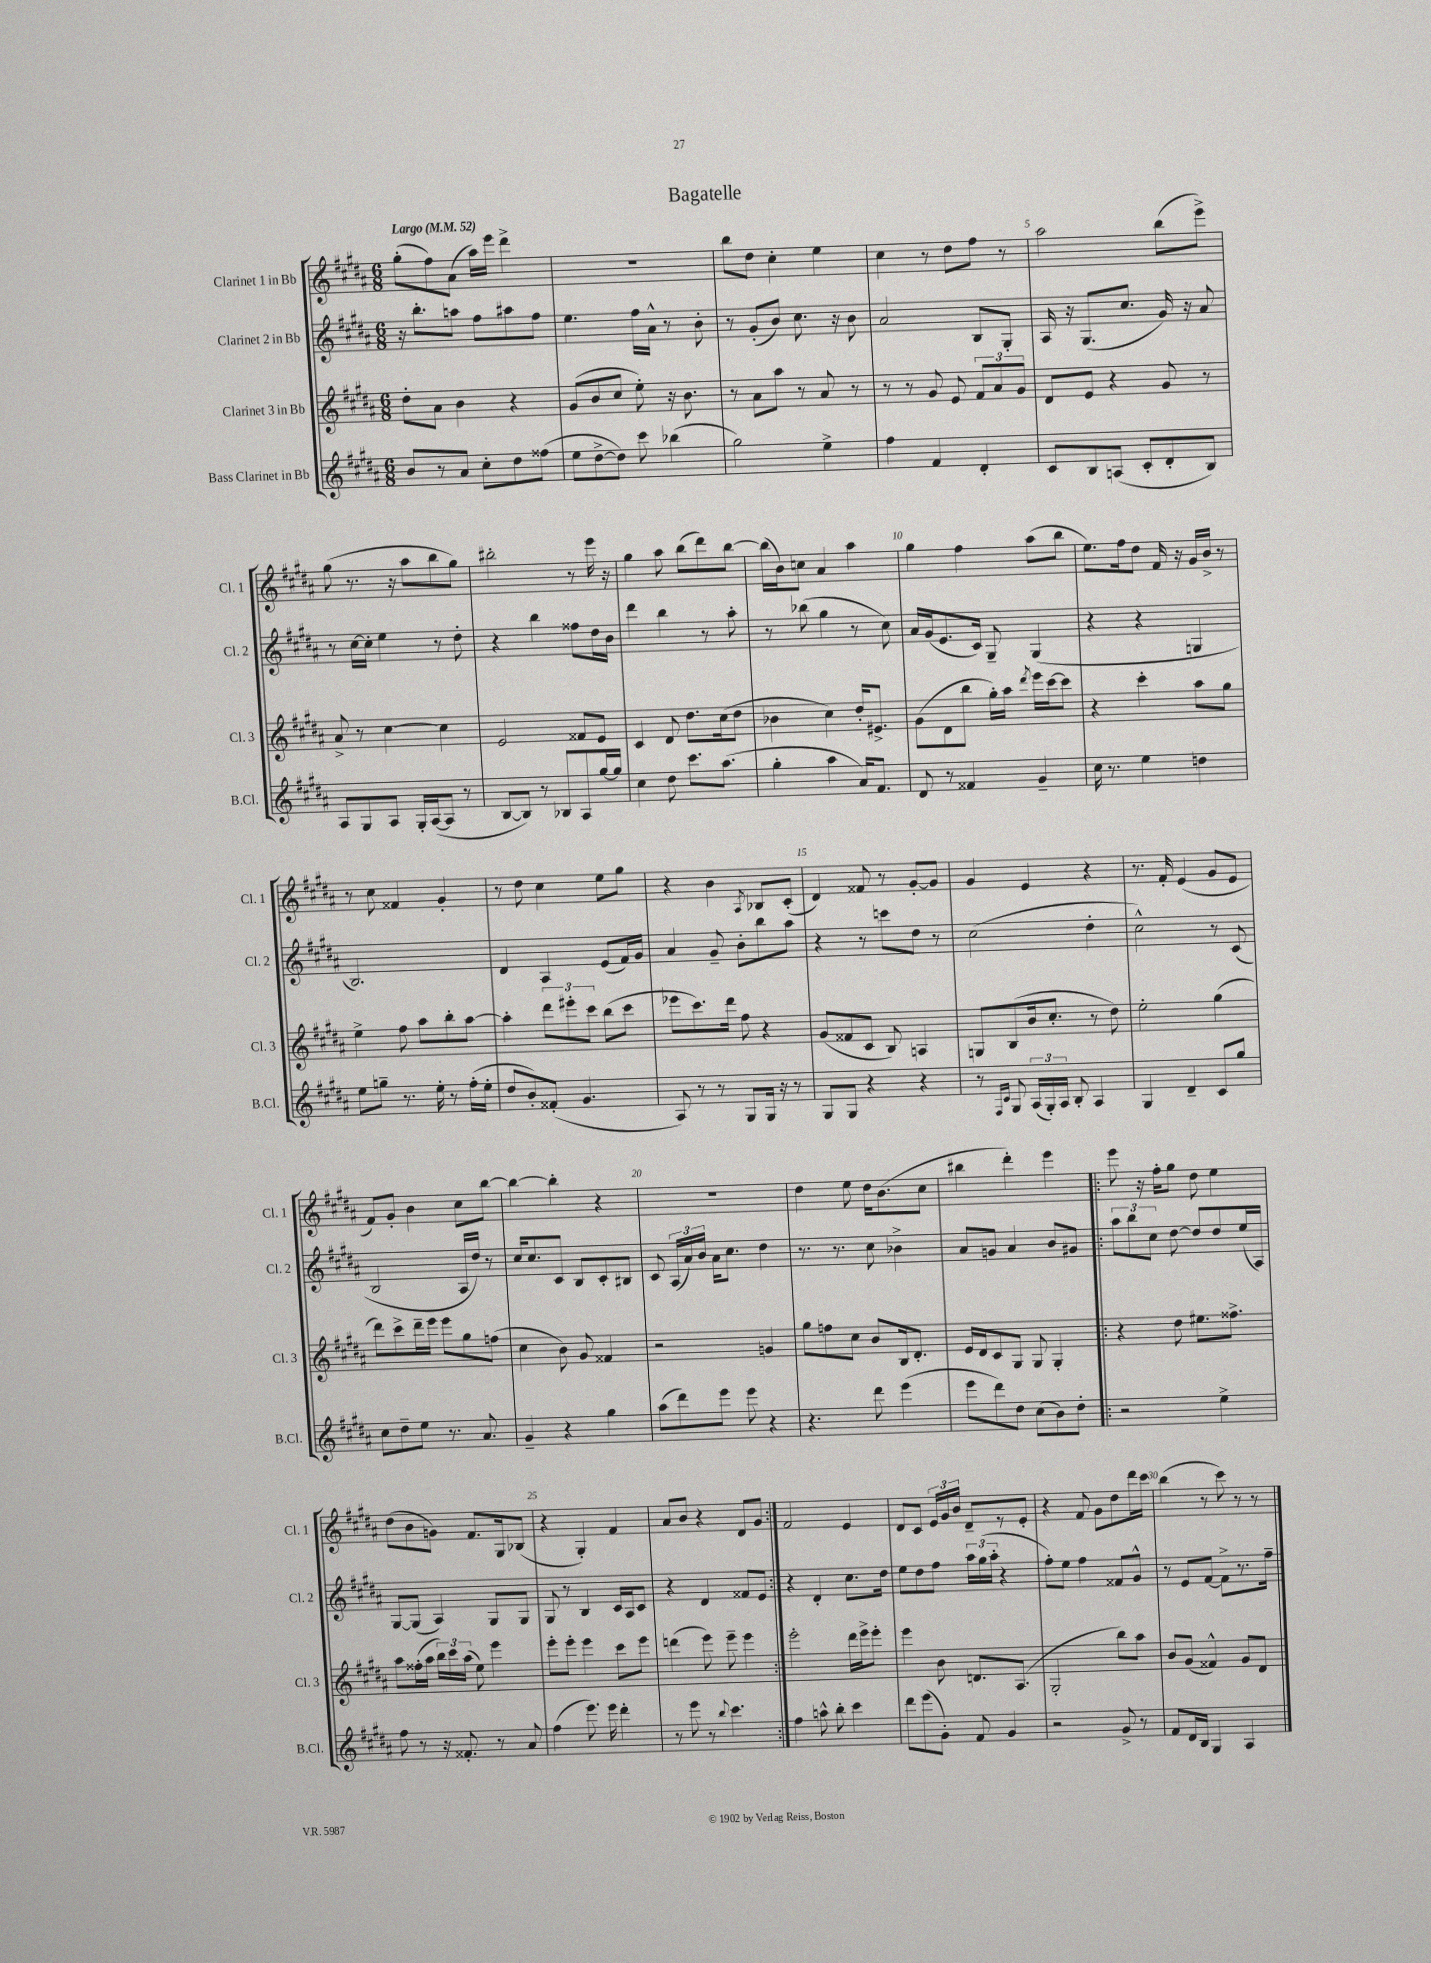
\header { title = "Bagatelle" }
<<
\new StaffGroup <<
\new Staff = "s0" \with { instrumentName = "Clarinet 1 in Bb" shortInstrumentName = "Cl. 1" } {
    \clef treble \key b \major \numericTimeSignature \time 6/8 \tempo "Largo" 4 = 52
    \autoBeamOff gis''8[-.( fis''8) ais'8]( ais''16[) e'''16] dis'''4-> |
    R2. |
    b''8[ dis''8] cis''4-. e''4 |
    cis''4 r8 dis''8[ fis''8] r8 |
    ais''2 b''8[( e'''8]->) |
    gis''8( r8. r16 ais''8[ b''8 gis''8]) |
    bis''2-. r8 e'''16 r16 |
    gis''4 ais''8 b''8[( dis'''8) b''8]~ |
    b''16[( b'16) c''8] ais'4 ais''4 |
    gis''4 fis''4 ais''8[( b''8] |
    e''8.[) fis''16 dis''8] fis'16 r16 gis'16[ b'16]-> r8 |
    r8 cis''8 fisis'4 gis'4-. |
    r8 dis''8 cis''4 e''8[ gis''8] |
    r4 b'4 \acciaccatura { ais8 } bes8[ cis'8]-.( |
    dis'4) fisis'8 r8 gis'8[~-. gis'8] |
    gis'4 e'4 r4 |
    r8. fis'16-. e'4( gis'8[ e'8] |
    fis'8[) gis'8]-. b'4 cis''8[ b''8]~ |
    b''4~ b''4-. r4 |
    R2. |
    dis''4 e''8 dis''16[ b'8.( cis''8] |
    bis''4 dis'''4-.) e'''4 |
    \repeat volta 2 { e'''8 r16 fis''16[-. gis''8] dis''8 e''4 |
    dis''8[( b'8 g'8]) fis'8.[ gis16 bes8]( |
    r4 gis4-.) fis'4 |
    ais'8[ b'8] r4 dis'8[ gis'8] | }
    fis'2 e'4 |
    dis'8[ cis'8] \tuplet 3/2 { e'16[ gis'16 b'16] } dis'8[-- r8 e'8]-. |
    r4 fis'8 gis'8[ dis''8 dis'''16 cis'''16] |
    b''4( r8 cis'''8) r8 r8 \bar "|." |
}
\new Staff = "s1" \with { instrumentName = "Clarinet 2 in Bb" shortInstrumentName = "Cl. 2" } {
    \clef treble \key b \major \numericTimeSignature \time 6/8
    \autoBeamOff r16 b''8.[-. a''8] fis''8[ ais''8 fis''8] |
    e''4. fis''16[ ais'16]-^ r8 b'8-. |
    r8 gis'8[-.( b'8]) cis''8. r16 b'8 |
    ais'2 b8[ gis8]-. |
    ais16 r16 gis8.[( cis''8.] gis'16) r16 ais'8 |
    r8 cis''16[~ cis''16]-. e''4 r8 dis''8-. |
    r4 b''4 fisis''8[ dis''16 b'16] |
    dis'''4 b''4 r8 ais''8-. |
    r8 bes''8( gis''4 r8 cis''8) |
    ais'16[ gis'16( e'8. cis'16]) gis8-- gis4( |
    r4 r4 g4 |
    b2.) |
    dis'4 ais4 e'8[( fis'16) gis'16] |
    ais'4 gis'8-- b'8[-. b''8 ais''8] |
    r4 r8 c'''8[ dis''8] r8 |
    cis''2( dis''4-. |
    cis''2-^) r8 cis'8( |
    b2 ais16[ dis''16]) r8 |
    cis''16[ cis''8. cis'8] b8[ cis'8-. bis8] |
    cis'8 \tuplet 3/2 { ais16[( ais'16) b'16] } ais'16[ cis''8.] dis''4 |
    r8. r8. cis''8 bes'4-> |
    ais'8[ g'8] ais'4 b'8[ gis'8] |
    \repeat volta 2 { \tuplet 3/2 { ais''8[ b''8 cis''8] } dis''8~ dis''8[ dis''8 e''16( ais16]) |
    gis8[~ gis8]( ais4) gis8[ gis8] |
    gis8 r8 b4 cis'16[ ais16 cis'8] |
    r4 dis'4 fisis'8[ e'8] | }
    r4 dis'4-. cis''8.[ dis''16] |
    e''8[ dis''8 fis''8] \tuplet 3/2 { ais''16[ gis''16( ais''16]-. } r4 |
    fis''8[-.) e''8] fis''4 fisis'8[ gis'8]-^ |
    r8 e'8[ fis'8]~ fis'8[-> r8. fis''16]-- \bar "|." |
}
\new Staff = "s2" \with { instrumentName = "Clarinet 3 in Bb" shortInstrumentName = "Cl. 3" } {
    \clef treble \key b \major \numericTimeSignature \time 6/8
    \autoBeamOff dis''8[-. ais'8] b'4 r4 |
    gis'8[( b'8 cis''8] e''8-.) r16 b'8. |
    r8 ais'8[ ais''8] r8 ais'8 r8 |
    r8 r8 gis'8 e'8 \tuplet 3/2 { fis'8[ ais'8 gis'8] } |
    dis'8[ e'8] r4 gis'8 r8 |
    ais'8-> r8 cis''4~ cis''4 |
    e'2 fisis'8[ e'8] |
    cis'4 dis'8 dis''8.[ cis''16( dis''8] |
    bes'4 cis''4) dis''16[-. eis'8.]-> |
    gis'8[( dis'8 b''8] gis''16[-.) ais''16] \acciaccatura { dis'''8 } e'''16[ cis'''16~ cis'''8] |
    r4 cis'''4-. ais''8[ gis''8] |
    e''4-> fis''8 ais''8[ b''8-. ais''8]~ |
    ais''4-. \tuplet 3/2 { dis'''8[ eis'''8-. cis'''8] } b''8[( cis'''8] |
    ees'''8[ cis'''8.) dis'''16] fis''8 r4 |
    gis'8[( fisis'8 cis'8] b8) a4 |
    g8[ b8( b'16 cis''8.]-. r8 dis''8) |
    e''2-. gis''4( |
    dis'''8[) cis'''8-> dis'''16-- e'''16] e'''8[ gis''8 f''8]( |
    cis''4 b'8) gis'8 fisis'4 |
    r2 g'4 |
    gis''8[ f''8 cis''8] b'8[ b16 dis'8.]-. |
    e'16[ dis'16 cis'8 gis8] gis8 gis4-. |
    \repeat volta 2 { r4 dis''8 eis''8.[ fisis''8.]-> |
    ais''8[ fisis''16-.( ais''16] \tuplet 3/2 { b''16[) cis'''16 ais''16]( } e''8) e'''4 |
    e'''8[-. e'''8]-. e'''4 cis'''8[ e'''8] |
    d'''4( e'''8) e'''8-- e'''4 | }
    e'''2-. dis'''16[ e'''16-> e'''8]-. |
    e'''4 b'8 d'8.[ ais8.]( |
    gis2-. b''8[) ais''8] |
    b'8[ gis'8]( fisis'4-^) gis'8[ dis'8] \bar "|." |
}
\new Staff = "s3" \with { instrumentName = "Bass Clarinet in Bb" shortInstrumentName = "B.Cl." } {
    \clef treble \key b \major \numericTimeSignature \time 6/8
    \autoBeamOff b'8[ r8 ais'8] cis''8[-. dis''8 fisis''8]( |
    e''8[ dis''8~-> dis''8]) cis'''8 bes''4( |
    gis''2) e''4-> |
    fis''4 fis'4 dis'4-. |
    cis'8[ b8 a8]( cis'8[-. dis'8-. b8]) |
    ais8[ gis8 ais8] gis16[-. ais16~( ais8] r8 |
    b8[~ b8]) r8 bes8[ ais8 gis''16~ gis''16] |
    cis''4 dis''8 cis'''8.[ ais''8.]( |
    gis''4-. ais''4 ais'16[) fis'8.] |
    dis'8 r8 fisis'4 gis'4-- |
    cis''16 r8. e''4 d''4 |
    e''8[ g''8]-- r8. e''16-. r8 fis''16[-.( e''16]-. |
    dis''8[ b'8-.) fisis'8]-.( gis'4. |
    ais8) r8 r8 gis8[ gis16] r16 r8 |
    gis8[ gis8] r4 r4 |
    r8 \grace { fis16[ cis'16] } gis8 \tuplet 3/2 { ais16[( gis16-.) ais16] } b8-. ais4 |
    gis4 dis'4-- cis'8[ gis''8] |
    cis''8[ dis''8-- e''8] r8. ais'8. |
    gis'4-- r4 gis''4 |
    ais''8[( dis'''8) e'''8] e'''8 r4 |
    r4. dis'''8 e'''4( |
    e'''8[ dis'''8) dis''8] cis''8[( b'8) dis''8]-. |
    \repeat volta 2 { r2 e''4-> |
    fis''8 r8 r16 fisis'8.-. r8 ais'8 |
    fis''4( e'''8.) e'''16 dis'''4-. |
    r8 e'''8 r8 \appoggiatura { b''8 } cis'''4. | }
    fis''4 a''8-^ b''8-. cis'''4 |
    dis'''8[ e'''8( gis'8]-.) fis'8 gis'4 |
    r2 gis'8-> r8 |
    fis'8[ dis'16 b16] gis4 ais4 \bar "|." |
}
>>
>>
\layout { \context { \Score \override BarNumber.break-visibility = ##(#f #t #t) barNumberVisibility = #(every-nth-bar-number-visible 5) } }
